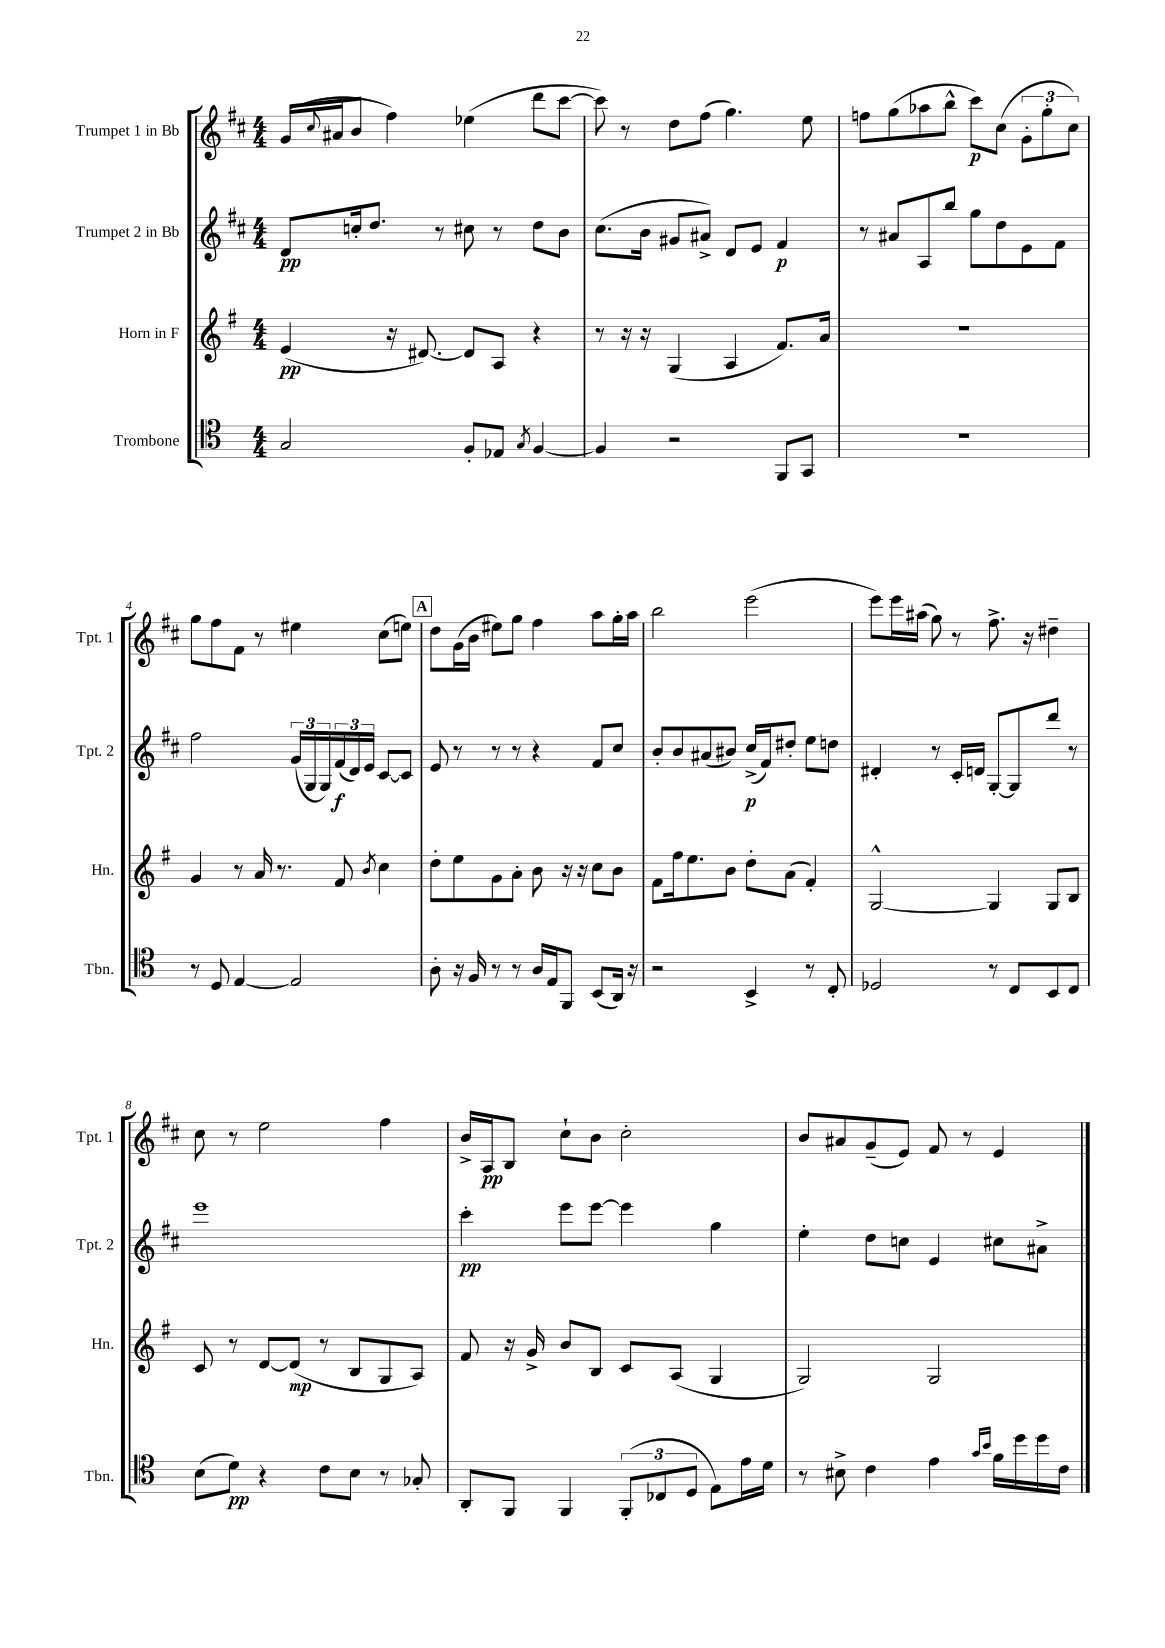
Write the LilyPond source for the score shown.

<<
\new StaffGroup <<
\new Staff = "s0" \with { instrumentName = "Trumpet 1 in Bb" shortInstrumentName = "Tpt. 1" } {
    \clef treble \key d \major \numericTimeSignature \time 4/4
    g'16( \appoggiatura { cis''8 } ais'16 b'8 fis''4) ees''4( d'''8 cis'''8~ |
    cis'''8) r8 d''8 fis''8( g''4.) e''8 |
    f''8 g''8( aes''8 b''8-^ cis'''8\p) cis''8( \tuplet 3/2 { g'8-. g''8-. cis''8) } |
    g''8 fis''8 fis'8 r8 eis''4 cis''8( e''8) |
    \mark \markup { \box "A" } d''8 g'16( b'16 eis''8) g''8 fis''4 a''8 g''16-. a''16 |
    b''2 e'''2( |
    e'''8) e'''16 ais''16( g''8) r8 fis''8.-> r16 dis''4-- |
    cis''8 r8 e''2 fis''4 |
    b'16-> a16\pp b8 cis''8-! b'8 cis''2-. |
    b'8 ais'8 g'8--( e'8) fis'8 r8 e'4 \bar "|." |
}
\new Staff = "s1" \with { instrumentName = "Trumpet 2 in Bb" shortInstrumentName = "Tpt. 2" } {
    \clef treble \key d \major \numericTimeSignature \time 4/4
    d'8\pp c''16-. d''8. r8 cis''8 r8 d''8 b'8 |
    cis''8.( b'16 gis'8 ais'8->) d'8 e'8 fis'4\p |
    r8 ais'8 a8 b''8 g''8 d''8 e'8 fis'8 |
    fis''2 \tuplet 3/2 { g'16( g16 g16) } \tuplet 3/2 { fis'16\f( d'16) e'16 } cis'8~ cis'8 |
    \mark \markup { \box "A" } e'8 r8 r8 r8 r4 fis'8 cis''8 |
    b'8-. b'8 ais'8( bis'8) cis''16->\p( fis'16) dis''8-. e''8 d''8 |
    dis'4-. r8 cis'16-. d'16 g8~-. g8 d'''8 r8 |
    e'''1 |
    cis'''4-.\pp e'''8 e'''8~ e'''4 g''4 |
    e''4-. d''8 c''8 e'4 cis''8 ais'8-> \bar "|." |
}
\new Staff = "s2" \with { instrumentName = "Horn in F" shortInstrumentName = "Hn." } {
    \clef treble \key g \major \numericTimeSignature \time 4/4
    e'4\pp( r16 dis'8.~) dis'8 a8 r4 |
    r8 r16 r16 g4( a4 fis'8.) a'16 |
    R1 |
    g'4 r8 a'16 r8. fis'8 \acciaccatura { b'8 } c''4 |
    \mark \markup { \box "A" } d''8-. e''8 g'8 a'8-. b'8 r16 r16 c''8 b'8 |
    fis'8 fis''16 e''8. b'8 d''8-. a'8( fis'4-.) |
    g2~-^ g4 g8 b8 |
    c'8 r8 d'8~ d'8\mp( r8 b8 g8 a8) |
    fis'8 r16 g'16-> b'8 b8 c'8 a8( g4 |
    g2) g2 \bar "|." |
}
\new Staff = "s3" \with { instrumentName = "Trombone" shortInstrumentName = "Tbn." } {
    \clef tenor \key c \major \numericTimeSignature \time 4/4
    g2 f8-. ees8 \acciaccatura { g8 } f4~ |
    f4 r2 f,8 g,8 |
    R1 |
    r8 d8 e4~ e2 |
    \mark \markup { \box "A" } a8-. r16 f16 r8 r8 a16 e16 f,8 b,8( a,16) r16 |
    r2 b,4-> r8 c8-. |
    des2 r8 c8 b,8 c8 |
    b8( d'8\pp) r4 c'8 b8 r8 ges8-. |
    a,8-. f,8 f,4 \tuplet 3/2 { f,8-.( ces8 d8 } e8) e'16 d'16 |
    r8 bis8-> c'4 e'4 \grace { g'16 b'16 } f'16 d''16 d''16 c'16 \bar "|." |
}
>>
>>
